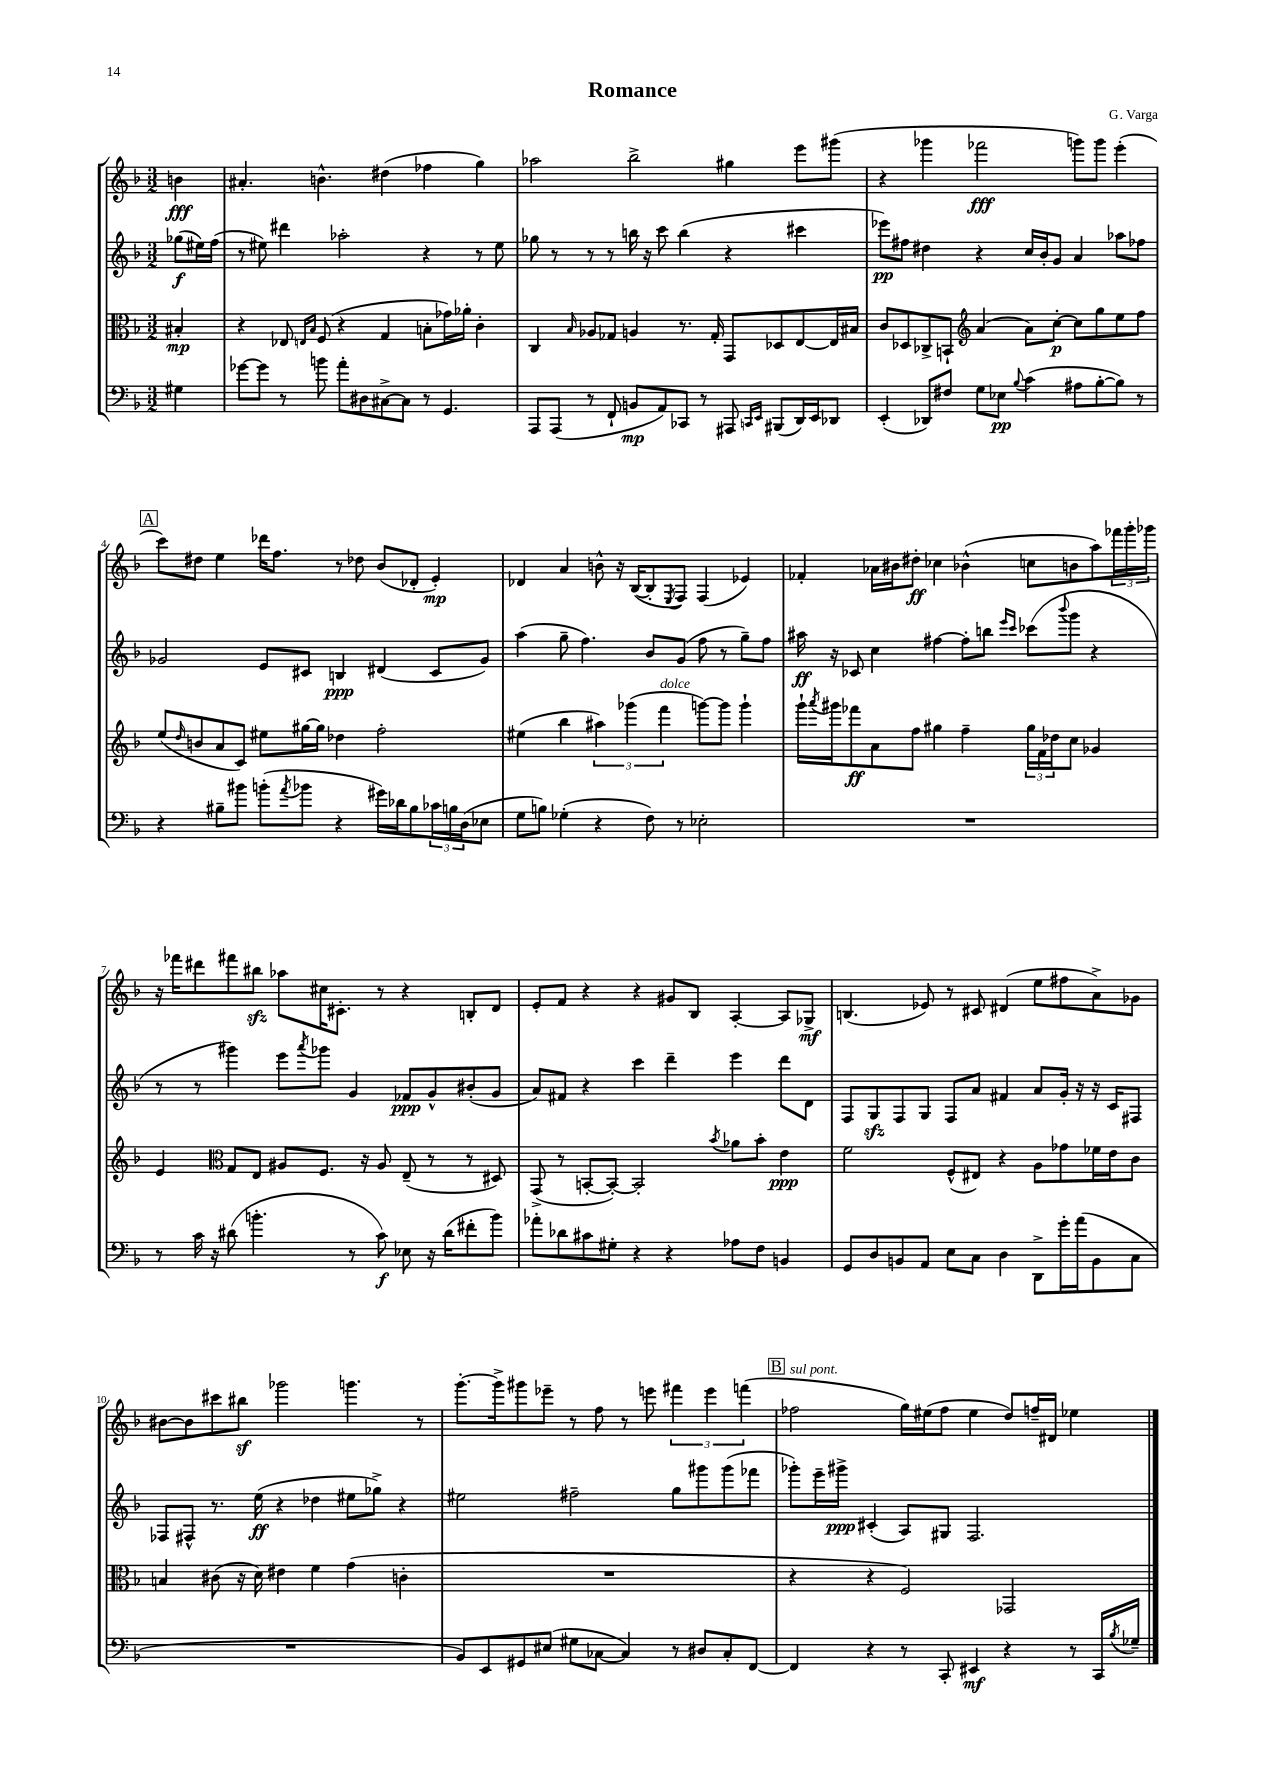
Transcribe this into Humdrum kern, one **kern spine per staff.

**kern	**dynam	**kern	**dynam	**kern	**dynam	**kern	**dynam
*part4	*part4	*part3	*part3	*part2	*part2	*part1	*part1
*staff4	*staff4	*staff3	*staff3	*staff2	*staff2	*staff1	*staff1
*clefF4	*	*clefC3	*	*clefG2	*	*clefG2	*
*k[b-]	*	*k[b-]	*	*k[b-]	*	*k[b-]	*
*M3/2	*	*M3/2	*	*M3/2	*	*M3/2	*
=	=	=	=	=	=	=	=
4G#X\	.	4B#X'/	mp	(8gg-X\L	f	4bn\	fff
.	.	.	.	16ee#X\L)	.	.	.
.	.	.	.	(16ff\JJ	.	.	.
=1	=1	=1	=1	=1	=1	=1	=1
[8g-X\L	.	4r	.	8r	.	4.a#X'/	.
8g-\J]	.	.	.	8ee#X\)	.	.	.
8r	.	8E-X/	.	4ddd#X\	.	.	.
.	.	16qqEn/LL	.	.	.	.	.
.	.	16qqB-/JJ	.	.	.	.	.
8bn\	.	(8F/	.	.	.	4.bn^^\	.
8a'\L	.	4r	.	2aa-X'\	.	.	.
8D#X\	.	.	.	.	.	.	.
[8C#X^\	.	4G/	.	.	.	(4dd#X\	.
8C#\J]	.	.	.	.	.	.	.
8r	.	8Bn'\L	.	4r	.	4ff-X\	.
4.GG/	.	16g-X\L)	.	.	.	.	.
.	.	16a-X'\JJ	.	.	.	.	.
.	.	4c'\	.	8r	.	4gg\)	.
.	.	.	.	8ee#\	.	.	.
=2	=2	=2	=2	=2	=2	=2	=2
8AAA/L	.	4C/	.	8gg-X\	.	2aa-X\	.
(8AAA/J	.	.	.	8r	.	.	.
.	.	16qqB-/	.	.	.	.	.
8r	.	8A-X/L	.	8r	.	.	.
8FF`/	.	8G-X/J	.	8r	.	.	.
8BBn/L	mp	4An/	.	16bbn\	.	2bb-^\	.
.	.	.	.	16r	.	.	.
8AA/)	.	.	.	8ccc\	.	.	.
8CC-X/J	.	8.r	.	(4bb\	.	.	.
8r	.	.	.	.	.	.	.
.	.	16G-'/	.	.	.	.	.
8AAA#X/	.	8GG/L	.	4r	.	4gg#X\	.
16qqCCn/LL	.	.	.	.	.	.	.
16qqEE/JJ	.	.	.	.	.	.	.
(8BBB#X/L	.	8D-X/	.	.	.	.	.
16DD/L)	.	[8E/	.	4ccc#X\	.	8eee\L	.
16EE/J	.	.	.	.	.	.	.
8DD-X/J	.	16E/L]	.	.	.	(8ggg#X\J	.
.	.	16B#X/JJ	.	.	.	.	.
=3	=3	=3	=3	=3	=3	=3	=3
(4EE'/	.	8c/L	.	8eee-X\L)	pp	4r	.
.	.	8D-X/	.	8ff#X\J	.	.	.
8DD-X/L)	.	8C-X^/	.	4dd#X\	.	4ggg-X\	.
8F#X/J	.	8BBn`/J	.	.	.	.	.
*	*	*clefG2	*	*	*	*	*
8G\L	.	(4a/	.	4r	.	2fff-X\	fff
8E-X\J	pp	.	.	.	.	.	.
8qqB-/	.	.	.	.	.	.	.
(4c\	.	8a\L)	.	16cc/LL	.	.	.
.	.	.	.	16b-'/J	.	.	.
.	.	[8cc'\J	p	8g/J	.	.	.
8A#X\L	.	8cc\L]	.	4a/	.	8gggn\L)	.
[8B-'\	.	8gg\	.	.	.	8ggg\J	.
8B-\J])	.	8ee\	.	8aa-X\L	.	(4eee'\	.
8r	.	8ff\J	.	8ff-X\J	.	.	.
!!LO:LB:g=z
!!LO:REH:place=s1:t=A
=4	=4	=4	=4	=4	=4	=4	=4
4r	.	(8ee/L	.	2g-X/	.	8ccc\L)	.
.	.	16qqdd/	.	.	.	.	.
.	.	8bn/	.	.	.	8dd#X\J	.
8B#X~\L	.	8a/	.	.	.	4ee\	.
8b#X\J	.	8c/J)	.	.	.	.	.
(8bn'\L	.	8ee#X\L	.	8e/L	.	16ddd-X\KL	.
.	.	.	.	.	.	8.ff\J	.
8qa/	.	.	.	.	.	.	.
8b-X\J	.	[16gg#X\L	.	8c#X/J	.	.	.
.	.	16gg#\JJ]	.	.	.	.	.
4r	.	4dd-X\	.	4Bn/	ppp	8r	.
.	.	.	.	.	.	8dd-X\	.
16g#X\LL)	.	2ff'\	.	(4d#X/	.	(8b-/L	.
16d-X\J	.	.	.	.	.	.	.
8B#\	.	.	.	.	.	8d-X'/J	.
24c-X\L	.	.	.	8c#/L	.	4e'/)	mp
24Bn\	.	.	.	.	.	.	.
(24D\J	.	.	.	.	.	.	.
8E-X\J	.	.	.	8g-/J)	.	.	.
=5	=5	=5	=5	=5	=5	=5	=5
8G\L	.	(4ee#X\	.	(4aa\	.	4d-X/	.
8Bn\J)	.	.	.	.	.	.	.
(4G-X'\	.	4bb-\	.	8gg~\	.	4a/	.
.	.	.	.	4.ff\)	.	.	.
4r	.	6aa#X\)	.	.	.	8bn^^\	.
.	.	.	.	.	.	16r	.
.	.	(6ggg-X\	.	.	.	.	.
.	.	.	.	.	.	([16B-/KL	.
8F\)	.	.	.	8b-/L	.	8B-'/]	.
!	!	!LO:TX:a:i:t=dolce	!	!	!	!	!
.	.	6fff\	.	.	.	.	.
.	.	.	.	.	.	8qE/	.
8r	.	.	.	(8g/J	.	8F/J)	.
2E-X'\	.	[8gggn\L)	.	8ff\	.	(4F/	.
.	.	8ggg\J]	.	8r	.	.	.
.	.	4ggg`\	.	8gg~\L)	.	4e-X/)	.
.	.	.	.	8ff\J	.	.	.
=6	=6	=6	=6	=6	=6	=6	=6
1.r	.	16ggg`\LL	.	16aa#X\	ff	4f-X'/	.
.	.	8qaaa/	.	.	.	.	.
.	.	16ggg#X\J	.	16r	.	.	.
.	.	8fff-X\	ff	8c-X/	.	.	.
.	.	8a\	.	4cc\	.	16a-X\LL	.
.	.	.	.	.	.	16b#X\J	.
.	.	8ff\J	.	.	.	8dd#X'\J	ff
.	.	4gg#X\	.	[4ff#X\	.	4cc-X\	.
.	.	4ff~\	.	8ff#'\L]	.	(4b-X^^\	.
.	.	.	.	8bbn\J	.	.	.
.	.	.	.	16qqeee/LL	.	.	.
.	.	.	.	16qqccc/JJ	.	.	.
.	.	24gg#\LL	.	(8ccc-X\L	.	8ccn\L	.
.	.	24f\	.	.	.	.	.
.	.	24dd-X\J	.	.	.	.	.
.	.	.	.	8qqbbb-/	.	.	.
.	.	8cc\J	.	8ggg\J	.	8bn\	.
.	.	4g-X/	.	4r	.	8aa\)	.
.	.	.	.	.	.	24fff-X\L	.
.	.	.	.	.	.	24ggg'\	.
.	.	.	.	.	.	24ggg-X\JJ	.
!!LO:LB:g=z
=7	=7	=7	=7	=7	=7	=7	=7
8r	.	4e/	.	8r	.	16r	.
.	.	.	.	.	.	16fff-X\KL	.
16c\	.	.	.	8r	.	8ddd#X\	.
16r	.	.	.	.	.	.	.
*	*	*clefC3	*	*	*	*	*
(8d#X\	.	8G/L	.	4ggg#X\)	.	8fff#X\	.
4.bn'\	.	8E/J	.	.	.	8bb#Xzz\J	.
.	.	8A#X/L	.	8eee\L	.	8aa-X\L	.
.	.	.	.	8qaaa/	.	.	.
.	.	8.F/J	.	8ggg-X\J	.	16cc#X\K	.
.	.	.	.	.	.	8.c#X'\J	.
8r	.	.	.	4g/	.	.	.
.	.	16r	.	.	.	.	.
8c\)	f	8A#/	.	.	.	8r	.
8E-X\	.	(8E~/	.	8f-X/L	ppp	4r	.
16r	.	8r	.	8g^^/	.	.	.
(16d#\KL	.	.	.	.	.	.	.
8f#X'\	.	8r	.	(8b#X'/	.	8Bn'/L	.
8b\J)	.	8D#X/)	.	8g/J	.	8d/J	.
=8	=8	=8	=8	=8	=8	=8	=8
8a-X'\L	.	(8GG^/	.	8a/L)	.	8e'/L	.
8d-X\	.	8r	.	8f#X/J	.	8f/J	.
8c#X\	.	[8BBn'/L	.	4r	.	4r	.
8G#X'\J	.	8BB'/J_)	.	.	.	.	.
4r	.	2BB'/]	.	4ccc\	.	4r	.
4r	.	.	.	4ddd~\	.	8g#X/L	.
.	.	.	.	.	.	8B-/J	.
.	.	8qb-/	.	.	.	.	.
8A-X\L	.	8a-X\L	.	4eee\	.	[4A'/	.
8F\J	.	8b-'\J	.	.	.	.	.
4BBn/	.	4e\	ppp	8ddd\L	.	8A/L]	.
.	.	.	.	8d\J	.	8G-X^/J	mf
=9	=9	=9	=9	=9	=9	=9	=9
8GG/L	.	2f\	.	8F/L	.	(4.Bn/	.
8D/	.	.	.	8Gzz/	.	.	.
8BBn/	.	.	.	8F/	.	.	.
8AA/J	.	.	.	8G/J	.	8e-X/)	.
8E\L	.	(8F^^/L	.	8F/L	.	8r	.
8C\J	.	8E#X/J)	.	8a/J	.	8c#X/	.
4D\	.	4r	.	4f#X/	.	(4d#X/	.
8DD^\L	.	8A\L	.	8a/L	.	8ee\L	.
16g'\L	.	8g-X\	.	16g'/Jk	.	8ff#X\	.
(16a\J	.	.	.	16r	.	.	.
8BB\	.	16f-X\L	.	16r	.	8a^\)	.
.	.	16e\J	.	16c/KL	.	.	.
8C\J	.	8c\J	.	8F#X/J	.	8g-X\J	.
!!LO:LB:g=z
=10	=10	=10	=10	=10	=10	=10	=10
1.r	.	4Bn/	.	8F-X/L	.	[8b#X\L	.
.	.	.	.	8F#X^^/J	.	8b#\]	.
.	.	(8c#X\	.	8.r	.	8ccc#X\	.
.	.	16r	.	.	.	8bb#Xz\J	.
.	.	16d\)	.	(16ee\	ff	.	.
.	.	4e#X\	.	4r	.	2ggg-X\	.
.	.	4f\	.	4dd-X\	.	.	.
.	.	(4g\	.	8ee#X\L	.	4.gggn\	.
.	.	.	.	8gg-X^\J)	.	.	.
.	.	4cn'\	.	4r	.	.	.
.	.	.	.	.	.	8r	.
=11	=11	=11	=11	=11	=11	=11	=11
8BB-/L)	.	1.r	.	2ee#X\	.	[8.ggg'\L	.
8EE/	.	.	.	.	.	.	.
.	.	.	.	.	.	16ggg^\k]	.
8GG#X/	.	.	.	.	.	8ggg#X\	.
(8E#X/J	.	.	.	.	.	8eee-X~\J	.
8G#X\L	.	.	.	2ff#X~\	.	8r	.
[8C-X\J	.	.	.	.	.	8ff\	.
4C-/])	.	.	.	.	.	8r	.
.	.	.	.	.	.	8eeen\	.
8r	.	.	.	8gg\L	.	6fff#X\	.
8D#X/L	.	.	.	8ggg#X\	.	.	.
.	.	.	.	.	.	6eee\	.
8C-'/	.	.	.	(8ggg#\	.	.	.
.	.	.	.	.	.	(6fffn\	.
[8FF/J	.	.	.	8fff-X\J	.	.	.
!!LO:REH:place=s1:t=B
=12	=12	=12	=12	=12	=12	=12	=12
!	!	!	!	!	!	!LO:TX:a:i:t=sul pont.	!
4FF/]	.	4r	.	8ggg-X'\L)	.	2ff-X\	.
.	.	.	.	16eee~\L	.	.	.
.	.	.	.	16ggg#X^\JJ	ppp	.	.
4r	.	4r	.	(4c#X'/	.	.	.
8r	.	2F/)	.	8A/L)	.	16gg\LL)	.
.	.	.	.	.	.	(16ee#X\J	.
8CC'/	.	.	.	8G#X/J	.	8ff-\J	.
4EE#X/	mf	.	.	2.F/	.	4ee#\	.
4r	.	2GG-X/	.	.	.	8dd/L)	.
.	.	.	.	.	.	16ffn~/L	.
.	.	.	.	.	.	16d#X/JJ	.
8r	.	.	.	.	.	4ee-X\	.
16CC/LL	.	.	.	.	.	.	.
8qB-/	.	.	.	.	.	.	.
16G-X~/JJ	.	.	.	.	.	.	.
==	==	==	==	==	==	==	==
*-	*-	*-	*-	*-	*-	*-	*-
